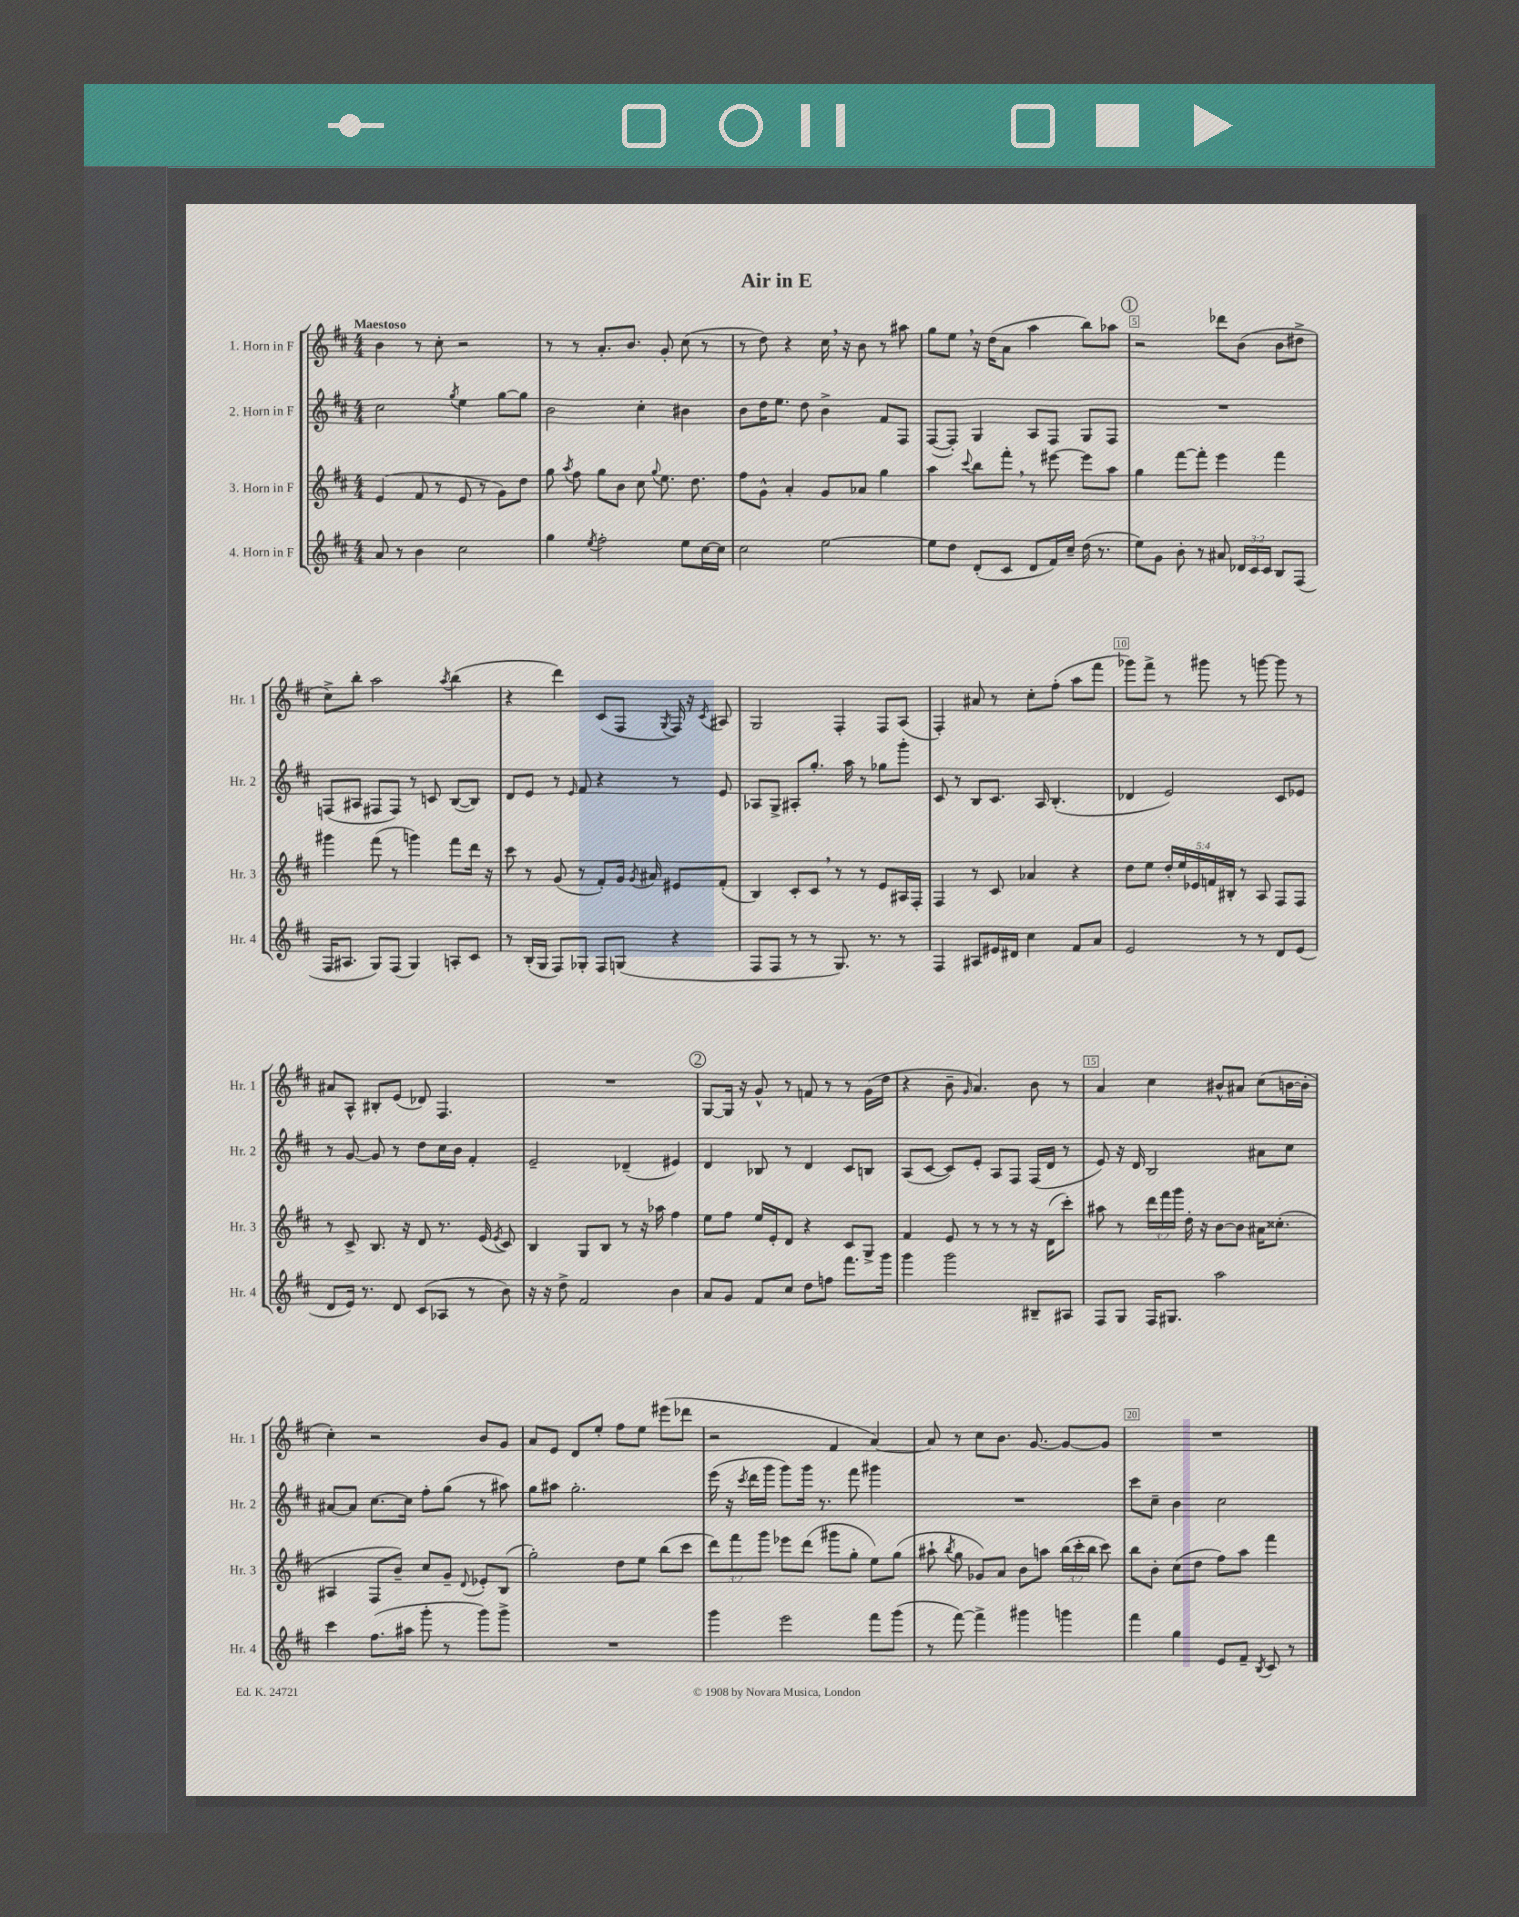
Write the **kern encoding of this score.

**kern	**kern	**kern	**kern
*staff4	*staff3	*staff2	*staff1
*clefG2	*clefG2	*clefG2	*clefG2
*k[f#c#]	*k[f#c#]	*k[f#c#]	*k[f#c#]
*M4/4	*M4/4	*M4/4	*M4/4
8a	(4e	2cc#	4b
8r	.	.	.
4b	8f#	.	8r
.	8r	.	8cc#'
.	.	8qgg	.
2cc#	8e	4ee	2r
.	8r	.	.
.	8g)	[8gg	.
.	8dd	8gg]	.
=	=	=	=
4gg	8gg	2b	8r
.	8qaa	.	.
.	8ff#	.	8r
8qee	.	.	.
2ff#'	8gg	.	8.a'
.	8b	.	.
.	.	.	8.b
.	8cc#	4cc#'	.
.	8qqgg	.	.
.	8.ee	.	8g'
8ee	.	4b#	(8cc#
.	8.dd	.	.
[16cc#	.	.	8r
16cc#]	.	.	.
=	=	=	=
2cc#	8ff#	8b	8r
.	8g^^	16dd	8dd)
.	.	8.ee	.
.	4a'	.	4r
.	.	8dd	.
[2ee	8g	4b^	16cc#
.	.	.	16r
.	8a-	.	8b
.	4gg	8f#	8r
.	.	8F#	8aa#
=	=	=	=
8ee]	4aa	([8F#	8gg
8dd	.	8F#'])	8ee
.	8qqccc#	.	.
(8d'	8bb	4G	16r
.	.	.	(16dd
8c#	8fff#'	.	8a
8d	8r	8A	4aa
16f#)	[8eee#	8F#	.
16cc#~	.	.	.
(16dd	8eee#]	8G	8bb)
8.r	.	.	.
.	8aa	8F#	8aa-
=	=	=	=
8ee)	4gg	1r	2r
8g	.	.	.
8b'	[8fff#	.	.
8r	8fff#']	.	.
8a#	4eee	.	8ddd-
24d-	.	.	(8b
24c#	.	.	.
24c#	.	.	.
8B	4fff#	.	8b
(8F#	.	.	8dd#^
=	=	=	=
16F#	4ggg#	(8F	8cc#^)
8.A#	.	.	.
.	.	8A#	8bb'
8G)	(8fff#	8F#	2aa
(8F#	8r	8F#)	.
4G)	4ggg)	8r	.
.	.	8c	.
.	.	.	8qaa
8A'	8fff#	([8B	(4bb
8c#	16ddd	8B])	.
.	16r	.	.
=	=	=	=
8r	8ccc#	8d	4r
(16B'	8r	8e	.
16G	.	.	.
8F#)	(8g	8r	4ddd)
.	.	16qqe	.
8G-'	8r	8f#	.
8F#	8f#')	4r	(8c#
(8G	16g	.	8F#
.	8qg	.	.
.	16a#	.	.
.	.	.	8qG
4r	8e#	8r	16F#)
.	.	.	16r
.	.	.	8qc#
.	(8f#'	8e	8A#
=	=	=	=
8F#	4B)	8A-	2G
8F#	.	8G^	.
8r	8c#'	8A#'	.
8r	8c#	8.gg'	.
8.G)	8r	.	4F#'
.	.	16aa	.
.	8r	8r	.
8.r	.	.	.
.	8e	8gg-	8F#
8r	16A#	8ggg'	(8A
.	16F#'	.	.
=	=	=	=
4F#	4F#	8c#	4F#')
.	.	8r	.
8A#	8r	8B	8a#
16e#	8c#	8.c#	8r
16d#	.	.	.
4cc#	4a-	.	8cc#'
.	.	16A	.
.	.	(4.B'	(8ff#'
8f#	4r	.	8aa
8a	.	.	8fff#
=	=	=	=
2e	8dd	4d-	8ggg-)
.	8ee	.	8fff#^
.	20dd'	2e)	8r
.	20ee	.	.
.	20e-	.	.
.	.	.	8ggg#
.	20f	.	.
.	20B#'	.	.
8r	8r	.	8r
8r	8A	.	[8ggg
8d	8F#	8c#	8ggg]
(8e	8F#	8e-	8r
=	=	=	=
8d	8r	8r	8a#
16e)	8c#^	[8g	8A^^
8.r	.	.	.
.	8.B	8g]	8B#'
8d	.	8r	(8e
.	16r	.	.
(8c#	8d	8dd	8d-)
8A-	8.r	16cc#	4.F#
.	.	16b	.
8r	.	4f#'	.
.	(16e	.	.
.	8qe	.	.
8b)	8c#)	.	.
=	=	=	=
16r	4B	2e~	1r
16r	.	.	.
8dd^	.	.	.
2f#	8G	.	.
.	8B	.	.
.	8r	(4d-~	.
.	16r	.	.
.	16aa-	.	.
4b	4ff#	4e#)	.
=	=	=	=
8a	8ee	4d	[8G
8g	8ff#	.	16G]
.	.	.	16r
8f#	16ee	8B-	8g^^
.	16e'	.	.
8cc#	8d	8r	8r
8dd	4r	4d	8f
8ff	.	.	8r
8.fff#	8c#	8c#	8r
.	8G^	8B	(16g
16ggg	.	.	16dd
=	=	=	=
4ggg	4f#	(8A	4r
.	.	[8c#	.
2ggg	8e	8c#])	8b~
.	.	.	16qqg
.	8r	8e'	4.a)
.	8r	8A	.
.	8r	8F#	.
8B#~	16r	(16F#	8b
.	(16d	16d	.
8A#	8ccc#')	8r	8r
=	=	=	=
8F#	8aa#	8e)	4a
8G	8r	16r	.
.	.	16d	.
16F#	24ddd	2B	4cc#
.	24fff#	.	.
8.G#	.	.	.
.	24ggg	.	.
.	16dd'	.	.
.	16r	.	.
2aa	[8b	.	8b#^^
.	8b]	.	8a#
.	16a#	8a#	(8cc#
.	(8.cc##'	.	.
.	.	8cc#	[16b
.	.	.	16b']
=	=	=	=
4ccc#	4A#	[8a#	4cc#')
.	.	8a#]	.
(8.ff#	8F#	[8.cc#	2r
.	8b~)	.	.
16aa#	.	16cc#]	.
8ggg'	8cc#	8ff#'	.
8r	8g~	(8gg	.
.	8qqd	.	.
8ggg)	8e-'	8r	8b
8ggg^	(8B	8aa#)	8g
=	=	=	=
1r	2gg')	8gg	8a
.	.	8aa#	8e
.	.	2.gg'	8d
.	.	.	8ee'
.	8dd	.	8ff#
.	8ee	.	8ee
.	(8bb	.	(8eee#
.	8ccc#	.	8ddd-
=	=	=	=
4ggg	12ddd)	(16eee	2r
.	.	16r	.
.	12fff#	.	.
.	.	8qccc#	.
.	.	16ddd	.
.	12ggg	.	.
.	.	16ggg	.
2eee	8eee-	8ggg)	.
.	(8ddd	16ggg	.
.	.	8.r	.
.	8ggg#	.	4f#
.	8gg'	8fff#	.
8fff#	8ee)	4ggg#	[4a)
(8ggg	(8gg	.	.
=	=	=	=
8r	8aa#`	1r	8a]
.	8qbb	.	.
[8fff#)	8gg	.	8r
4fff#^]	8g-)	.	8cc#
.	8a	.	8.b
4ggg#	8b	.	.
.	.	.	[8.g
.	8aa	.	.
4ggg	(24bb	.	8g_
.	24ccc#'	.	.
.	24bb	.	.
.	8ccc#)	.	8g]
=	=	=	=
4fff#	8bb	8ccc#	1r
.	8b'	8cc#~	.
4gg	(8cc#	4b	.
.	8dd	.	.
8e	8ff#)	2cc#	.
8f#~	8aa	.	.
8qB	.	.	.
8c#	4fff#	.	.
8r	.	.	.
==	==	==	==
*-	*-	*-	*-
